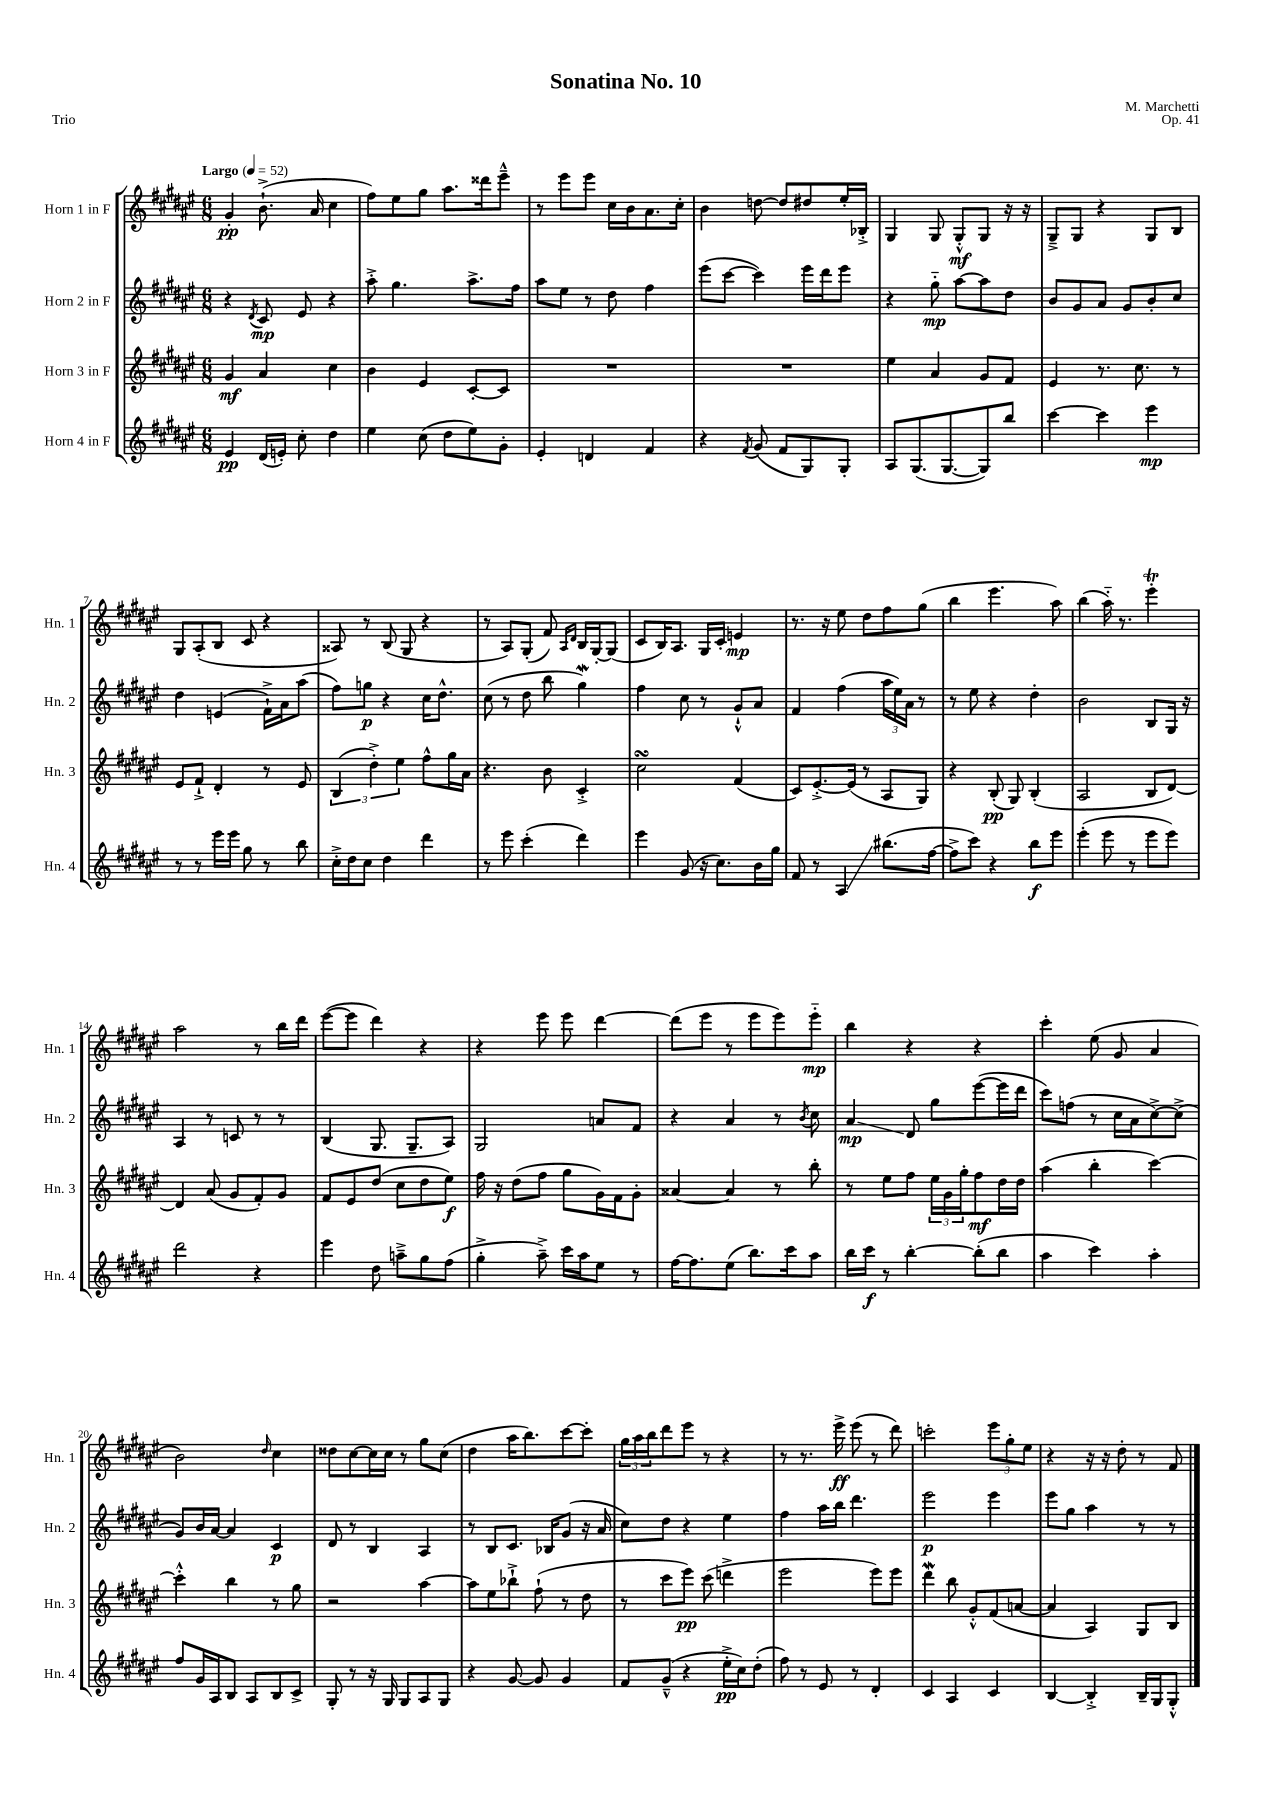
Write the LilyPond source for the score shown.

\header { title = "Sonatina No. 10" composer = "M. Marchetti" opus = "Op. 41" piece = "Trio" }
<<
\new StaffGroup <<
\new Staff = "s0" \with { instrumentName = "Horn 1 in F" shortInstrumentName = "Hn. 1" } {
    \clef treble \key fis \major \numericTimeSignature \time 6/8 \tempo "Largo" 4 = 52
    gis'4-.\pp b'8.-!->( ais'16 cis''4 |
    fis''8) eis''8 gis''8 ais''8. disis'''16 eis'''8---^ |
    r8 eis'''8 eis'''8 cis''16 b'16 ais'8. cis''16-. |
    b'4 d''8~ d''8 dis''8 eis''16-. bes16-.-> |
    gis4 gis8 gis8-.-^\mf gis8 r16 r16 |
    gis8---> gis8 r4 gis8 b8 |
    gis8 ais8-.( b8 cis'8 r4 |
    aisis8) r8 b8( gis8 r4 |
    r8 ais8) gis8-.( fis'8) \grace { ais16 dis'16 } b16 gis16~-. gis8( |
    cis'8 b16) ais8. gis16 cis'16-. e'4\mp |
    r8. r16 eis''8 dis''8 fis''8 gis''8( |
    b''4 eis'''4. ais''8) |
    b''4( ais''16-_) r8. eis'''4-.\trill |
    ais''2 r8 b''16 dis'''16 |
    eis'''8~( eis'''8 dis'''4) r4 |
    r4 eis'''8 eis'''8 dis'''4~ |
    dis'''8( eis'''8 r8 eis'''8 eis'''8) eis'''8-_\mp |
    b''4 r4 r4 |
    cis'''4-. eis''8( gis'8 ais'4 |
    b'2) \grace { dis''16 } cis''4 |
    disis''8 cis''8~ cis''16 cis''16 r8 gis''8 cis''8( |
    dis''4 ais''16 b''8.) cis'''8~ cis'''8-. |
    \tuplet 3/2 { gis''16 ais''16 b''16 } dis'''8 eis'''8 r8 r4 |
    r8 r8. eis'''16->\ff eis'''8( r8 dis'''8) |
    c'''2-. \tuplet 3/2 { eis'''8 gis''8-. eis''8 } |
    r4 r16 r16 dis''8-. r8 fis'8 \bar "|." |
}
\new Staff = "s1" \with { instrumentName = "Horn 2 in F" shortInstrumentName = "Hn. 2" } {
    \clef treble \key fis \major \numericTimeSignature \time 6/8
    r4 \acciaccatura { dis'8 } cis'8\mp eis'8 r4 |
    ais''8-.-> gis''4. ais''8.-> fis''16 |
    ais''8 eis''8 r8 dis''8 fis''4 |
    eis'''8( cis'''8~ cis'''4) eis'''16 dis'''16 eis'''8 |
    r4 gis''8-_\mp ais''8~ ais''8 dis''8 |
    b'8 gis'8 ais'8 gis'8 b'8-. cis''8 |
    dis''4 e'4( fis'16-!->) ais'16 ais''8( |
    fis''8) g''8\p r4 cis''16 dis''8.-^ |
    cis''8( r8 dis''8 b''8 gis''4\mordent) |
    fis''4 cis''8 r8 gis'8-!-^ ais'8 |
    fis'4 fis''4( \tuplet 3/2 { ais''16 eis''16) ais'16 } r8 |
    r8 eis''8 r4 dis''4-. |
    b'2 b8 gis16 r16 |
    ais4 r8 c'8 r8 r8 |
    b4( gis8. gis8.-- ais8) |
    gis2 a'8 fis'8 |
    r4 ais'4 r8 \acciaccatura { b'8 } cis''8 |
    ais'4\glissando\mp dis'8 gis''8 eis'''8~( eis'''16 dis'''16 |
    cis'''8) f''8( r8 cis''16 ais'16 cis''8~->) cis''8->( |
    gis'8) b'16 ais'16~ ais'4 cis'4\p |
    dis'8 r8 b4 ais4 |
    r8 b8 cis'8. bes16 gis'8( r16 ais'16 |
    cis''8) dis''8 r4 eis''4 |
    fis''4 ais''16 b''16 dis'''4. |
    eis'''2\p eis'''4 |
    eis'''8 gis''8 ais''4 r8 r8 \bar "|." |
}
\new Staff = "s2" \with { instrumentName = "Horn 3 in F" shortInstrumentName = "Hn. 3" } {
    \clef treble \key fis \major \numericTimeSignature \time 6/8
    gis'4\mf ais'4 cis''4 |
    b'4 eis'4 cis'8~-. cis'8 |
    R2. |
    R2. |
    eis''4 ais'4 gis'8 fis'8 |
    eis'4 r8. cis''8. r8 |
    eis'8 fis'8-!-> dis'4-. r8 eis'8 |
    \tuplet 3/2 { b4( dis''4-.->) eis''4 } fis''8-^ gis''16 ais'16 |
    r4. b'8 cis'4-.-> |
    cis''2\turn fis'4( |
    cis'8) eis'8.~-.-> eis'16( r8 ais8 gis8) |
    r4 b8-.\pp( gis8) b4-.( |
    ais2 b8 dis'8~) |
    dis'4 ais'8( gis'8 fis'8-.) gis'8 |
    fis'8 eis'8 dis''8( cis''8 dis''8 eis''8\f) |
    fis''16 r16 dis''8( fis''8 gis''8 gis'16) fis'16 gis'8-. |
    aisis'4~ aisis'4 r8 b''8-. |
    r8 eis''8 fis''8 \tuplet 3/2 { eis''16 gis'16 gis''16-. } fis''8\mf dis''16 dis''16 |
    ais''4( b''4-. cis'''4~) |
    cis'''4-.-^ b''4 r8 gis''8 |
    r2 ais''4~ |
    ais''8 eis''8 bes''8-!-> fis''8-!( r8 dis''8 |
    r8 cis'''8 eis'''8\pp) cis'''8( d'''4-> |
    eis'''2 eis'''8) eis'''8 |
    dis'''4\mordent b''8 gis'8-.-^ fis'8( a'8~ |
    a'4 ais4) gis8 b8 \bar "|." |
}
\new Staff = "s3" \with { instrumentName = "Horn 4 in F" shortInstrumentName = "Hn. 4" } {
    \clef treble \key fis \major \numericTimeSignature \time 6/8
    eis'4\pp dis'16( e'16-.) cis''8-. dis''4 |
    eis''4 cis''8( dis''8 eis''8) gis'8-. |
    eis'4-. d'4 fis'4 |
    r4 \acciaccatura { fis'8 } gis'8( fis'8 gis8) gis8-. |
    ais8 gis8.( gis8.~ gis8) b''8 |
    cis'''4~ cis'''4 eis'''4\mp |
    r8 r8 eis'''16 eis'''16 gis''8 r8 b''8 |
    cis''16-.-> dis''16 cis''8 dis''4 dis'''4 |
    r8 eis'''8 cis'''4-.( dis'''4) |
    eis'''4 gis'8( r16 cis''8.) b'16 gis''16 |
    fis'8 r8 ais4\glissando bis''8.( fis''16~ |
    fis''8-> cis'''8) r4 b''8\f eis'''8 |
    eis'''4-.( eis'''8 r8 eis'''8 eis'''8) |
    dis'''2 r4 |
    eis'''4 dis''8 a''8---> gis''8 fis''8( |
    gis''4-.-> ais''8--->) cis'''16 ais''16 eis''8 r8 |
    fis''16~ fis''8. eis''8( b''8.) cis'''16 ais''8 |
    b''16 cis'''16\f r8 b''4~-. b''8-.( b''8 |
    ais''4 cis'''4) ais''4-. |
    fis''8 gis'16 ais16 b8 ais8 b8 cis'8-> |
    gis8-. r8 r16 gis16 gis8 ais8 gis8 |
    r4 gis'8~ gis'8 gis'4 |
    fis'8 gis'8---^( r4 eis''16-.->\pp cis''16) dis''8-.( |
    fis''8) r8 eis'8 r8 dis'4-. |
    cis'4 ais4 cis'4 |
    b4~ b4-.-> b16-- gis16 gis8-.-^ \bar "|." |
}
>>
>>
